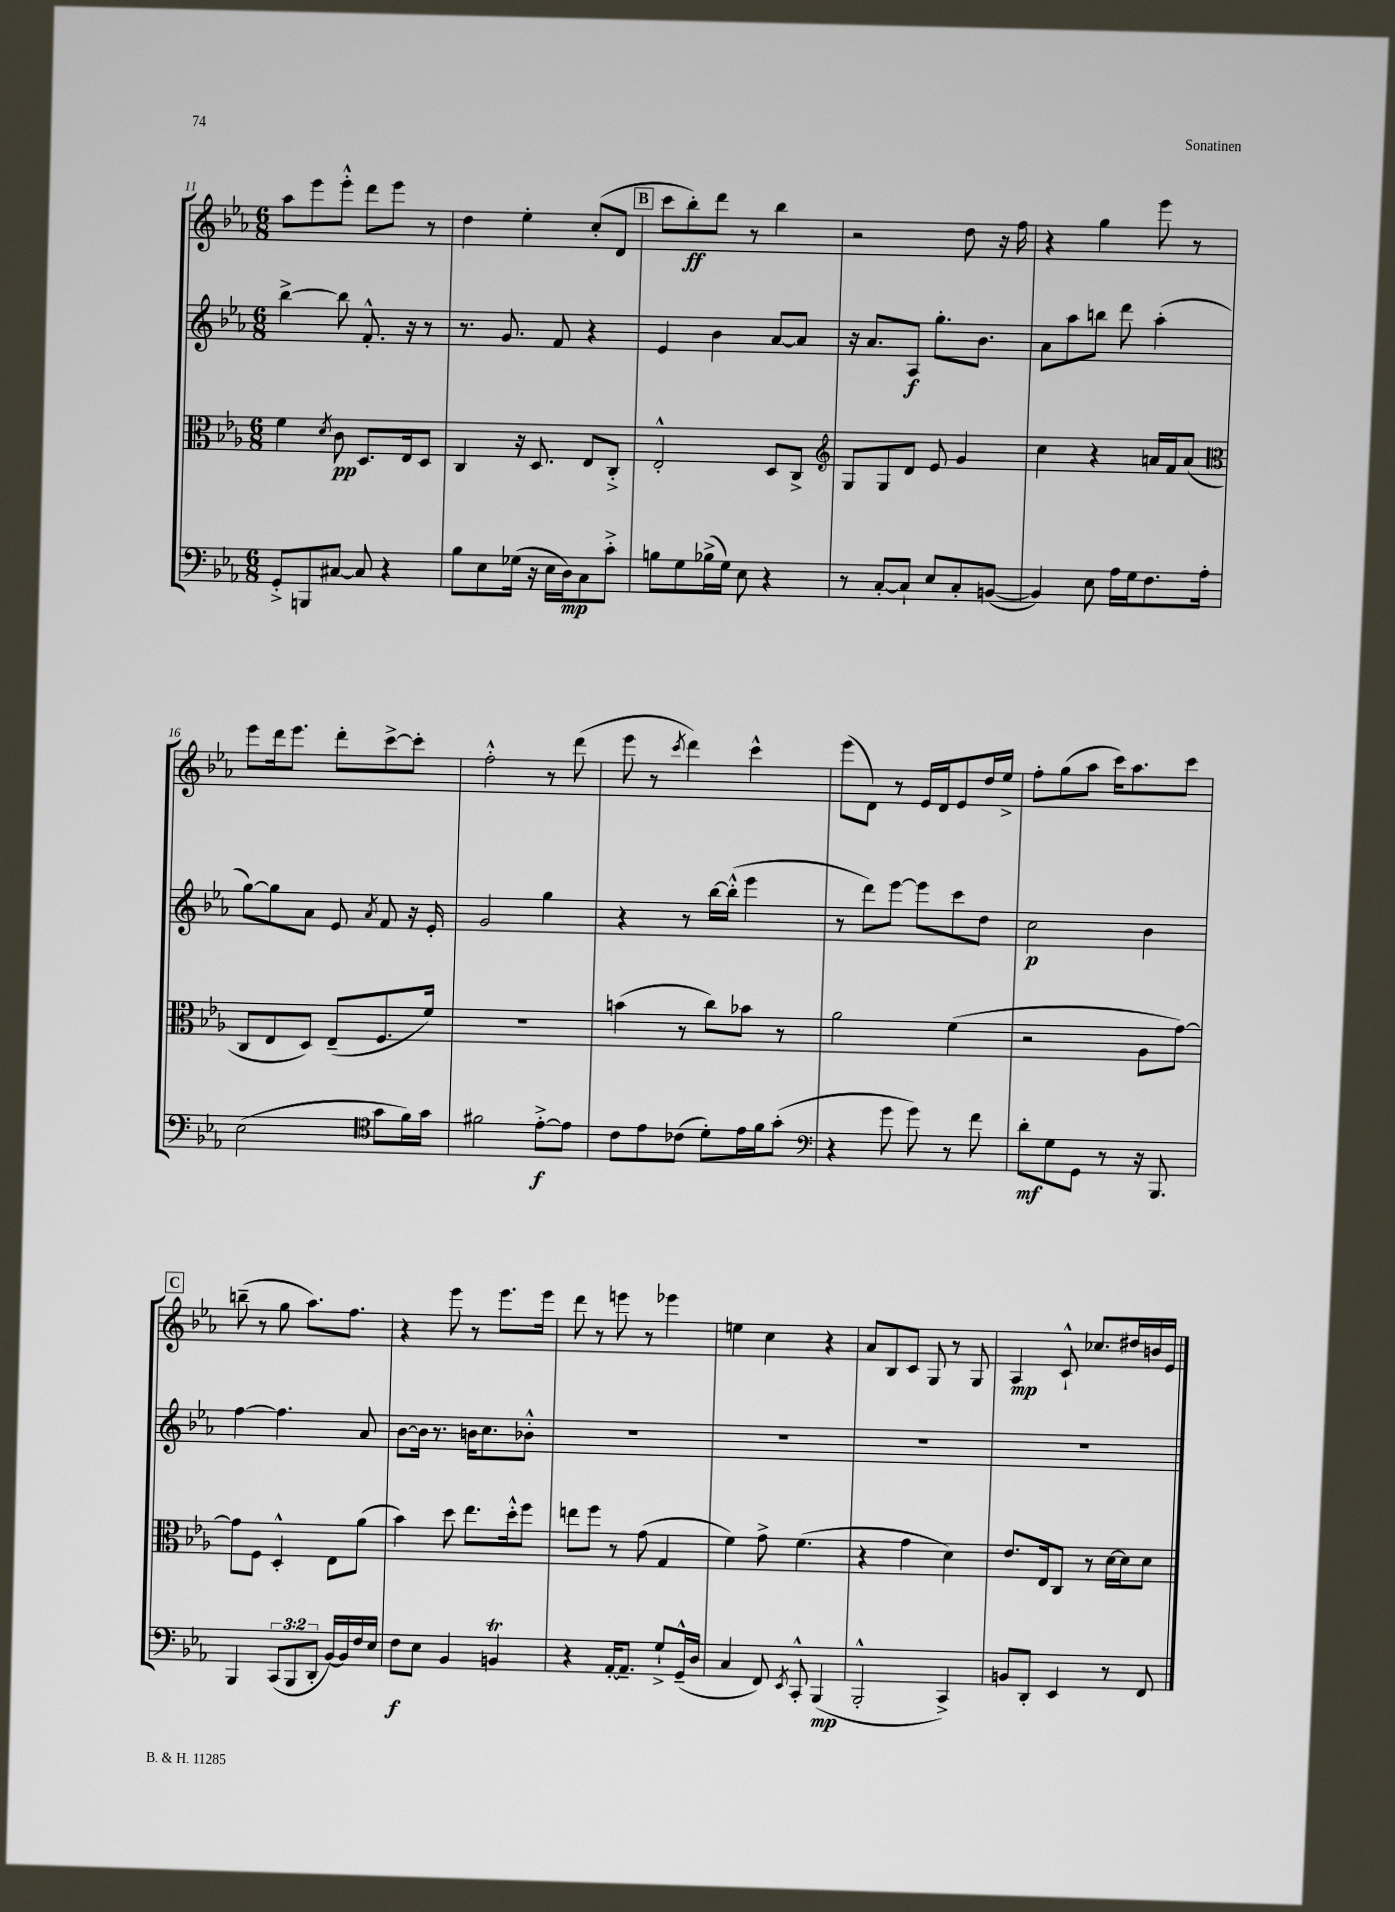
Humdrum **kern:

**kern	**kern	**kern	**kern
*staff4	*staff3	*staff2	*staff1
*clefF4	*clefC3	*clefG2	*clefG2
*k[b-e-a-]	*k[b-e-a-]	*k[b-e-a-]	*k[b-e-a-]
*M6/8	*M6/8	*M6/8	*M6/8
8GG'^	4f	[4bb-^	8aa-
8BBB	.	.	8eee-
.	8qd	.	.
[8C#	8c	8bb-]	8eee-'^^
8C#]	8.D	8.f'^^	8ddd
4r	.	.	8eee-
.	16E-	16r	.
.	8D	8r	8r
=	=	=	=
8B-	4C	8.r	4dd
8E-	.	.	.
.	.	8.g	.
(16G-	16r	.	4ee-'
16r	8.D	.	.
16E-	.	8f	.
16D)	.	.	.
8C	8E-	4r	(8cc'
8c'^	8C'^	.	8d
=	=	=	=
8B	2E-'^^	4e-	8ccc
8G	.	.	8bb-')
(16B-^	.	4b-	8ddd
16G)	.	.	.
8E-	.	.	8r
4r	8D	[8a-	4bb-
.	8C^	8a-]	.
=	=	=	=
*	*clefG2	*	*
8r	8G	16r	2r
.	.	8.a-	.
[8C'	8G	.	.
8C`]	8d	8A-	.
8E-	8e-	8.gg'	.
8C'	4g	.	8dd
.	.	8.b-	.
([8BB	.	.	16r
.	.	.	16ff
=	=	=	=
4BB])	4cc	8a-	4r
.	.	8aa-	.
8E-	4r	8bb	4gg
16A-	.	8ddd	.
16G	.	.	.
8.F	16a	(4aa-'	8eee-
.	16f	.	.
.	(8a	.	8r
16A-'	.	.	.
=	=	=	=
*	*clefC3	*	*
(2E-	8C	[8gg)	8eee-
.	8E-	8gg]	16ddd
.	.	.	8.eee-
.	8D)	8a-	.
.	(8E-~	8e-	8ddd'
*clefC4	*	*	*
.	.	8qa-	.
8g	8.F	8f	[8ccc^
16f)	.	16r	8ccc']
16g	16f)	16e-'	.
=	=	=	=
2f#	2.r	2g	2ff'^^
[8e-'^	.	4gg	8r
8e-]	.	.	(8ddd
=	=	=	=
8c	(4b	4r	8eee-
8e-	.	.	8r
.	.	.	8qccc
(8c-	8r	8r	4ddd)
8d')	8cc)	[16bb-	.
.	.	(16bb-'^^]	.
16e-	8b-	4eee-	4ccc^^
16f	.	.	.
(8g'	8r	.	.
=	=	=	=
*clefF4	*	*	*
4r	2a-	8r	(8eee-
.	.	8ddd)	8d)
8g	.	[8eee-	8r
8g)	.	8eee-]	16e-
.	.	.	16d
8r	(4f	8ccc	8e-
8f	.	8dd	16dd
.	.	.	16ee-^
=	=	=	=
8d'	2r	2cc	8ff'
8G	.	.	(8gg
8GG	.	.	8aa-
8r	.	.	16ccc)
.	.	.	8.aa-
16r	8A-	4b-	.
8.BBB-	.	.	.
.	[8g)	.	8ccc
=	=	=	=
4BBB-	8g]	[4ff	(8bb~
.	8F	.	8r
(12CC	4D'^^	4.ff]	8gg
12BBB-	.	.	.
.	.	.	8.aa-)
12DD'	.	.	.
[16BB-)	8E-	.	.
16BB-]	.	.	8.ff
16F	(8a-	8a-	.
16E-	.	.	.
=	=	=	=
8F	4b-)	[8b-	4r
8E-	.	16b-]	.
.	.	8.r	.
4BB-	8dd	.	8eee-
.	8.ee-	16b	8r
.	.	8.cc	.
4BB	.	.	8.eee-
.	16dd'^^	.	.
.	8ff	8b-'^^	.
.	.	.	16eee-
=	=	=	=
4r	8ee	2.r	8ddd
.	8ff	.	8r
[16AA-'	8r	.	8eee
8.AA-~]	.	.	.
.	(8g	.	8r
8G`^	4G	.	4eee-
(16GG~^^	.	.	.
16D	.	.	.
=	=	=	=
4C	4f)	2.r	4ee
8FF)	8g^	.	4cc
8qEE-	.	.	.
8CC'^^	(4.f	.	.
(4BBB-	.	.	4r
=	=	=	=
2BBB-'^^	4r	2.r	8a-
.	.	.	8B-
.	4g	.	8c
.	.	.	8G
4CC^)	4d)	.	8r
.	.	.	8G
=	=	=	=
8BB	8.e-	2.r	4A-
8DD'	.	.	.
.	16E-	.	.
4EE-	8C	.	8c`^^
.	8r	.	8.cc-
8r	[16d	.	.
.	16d]	.	16dd#
8FF	8d	.	16b
.	.	.	16e-
==	==	==	==
*-	*-	*-	*-
